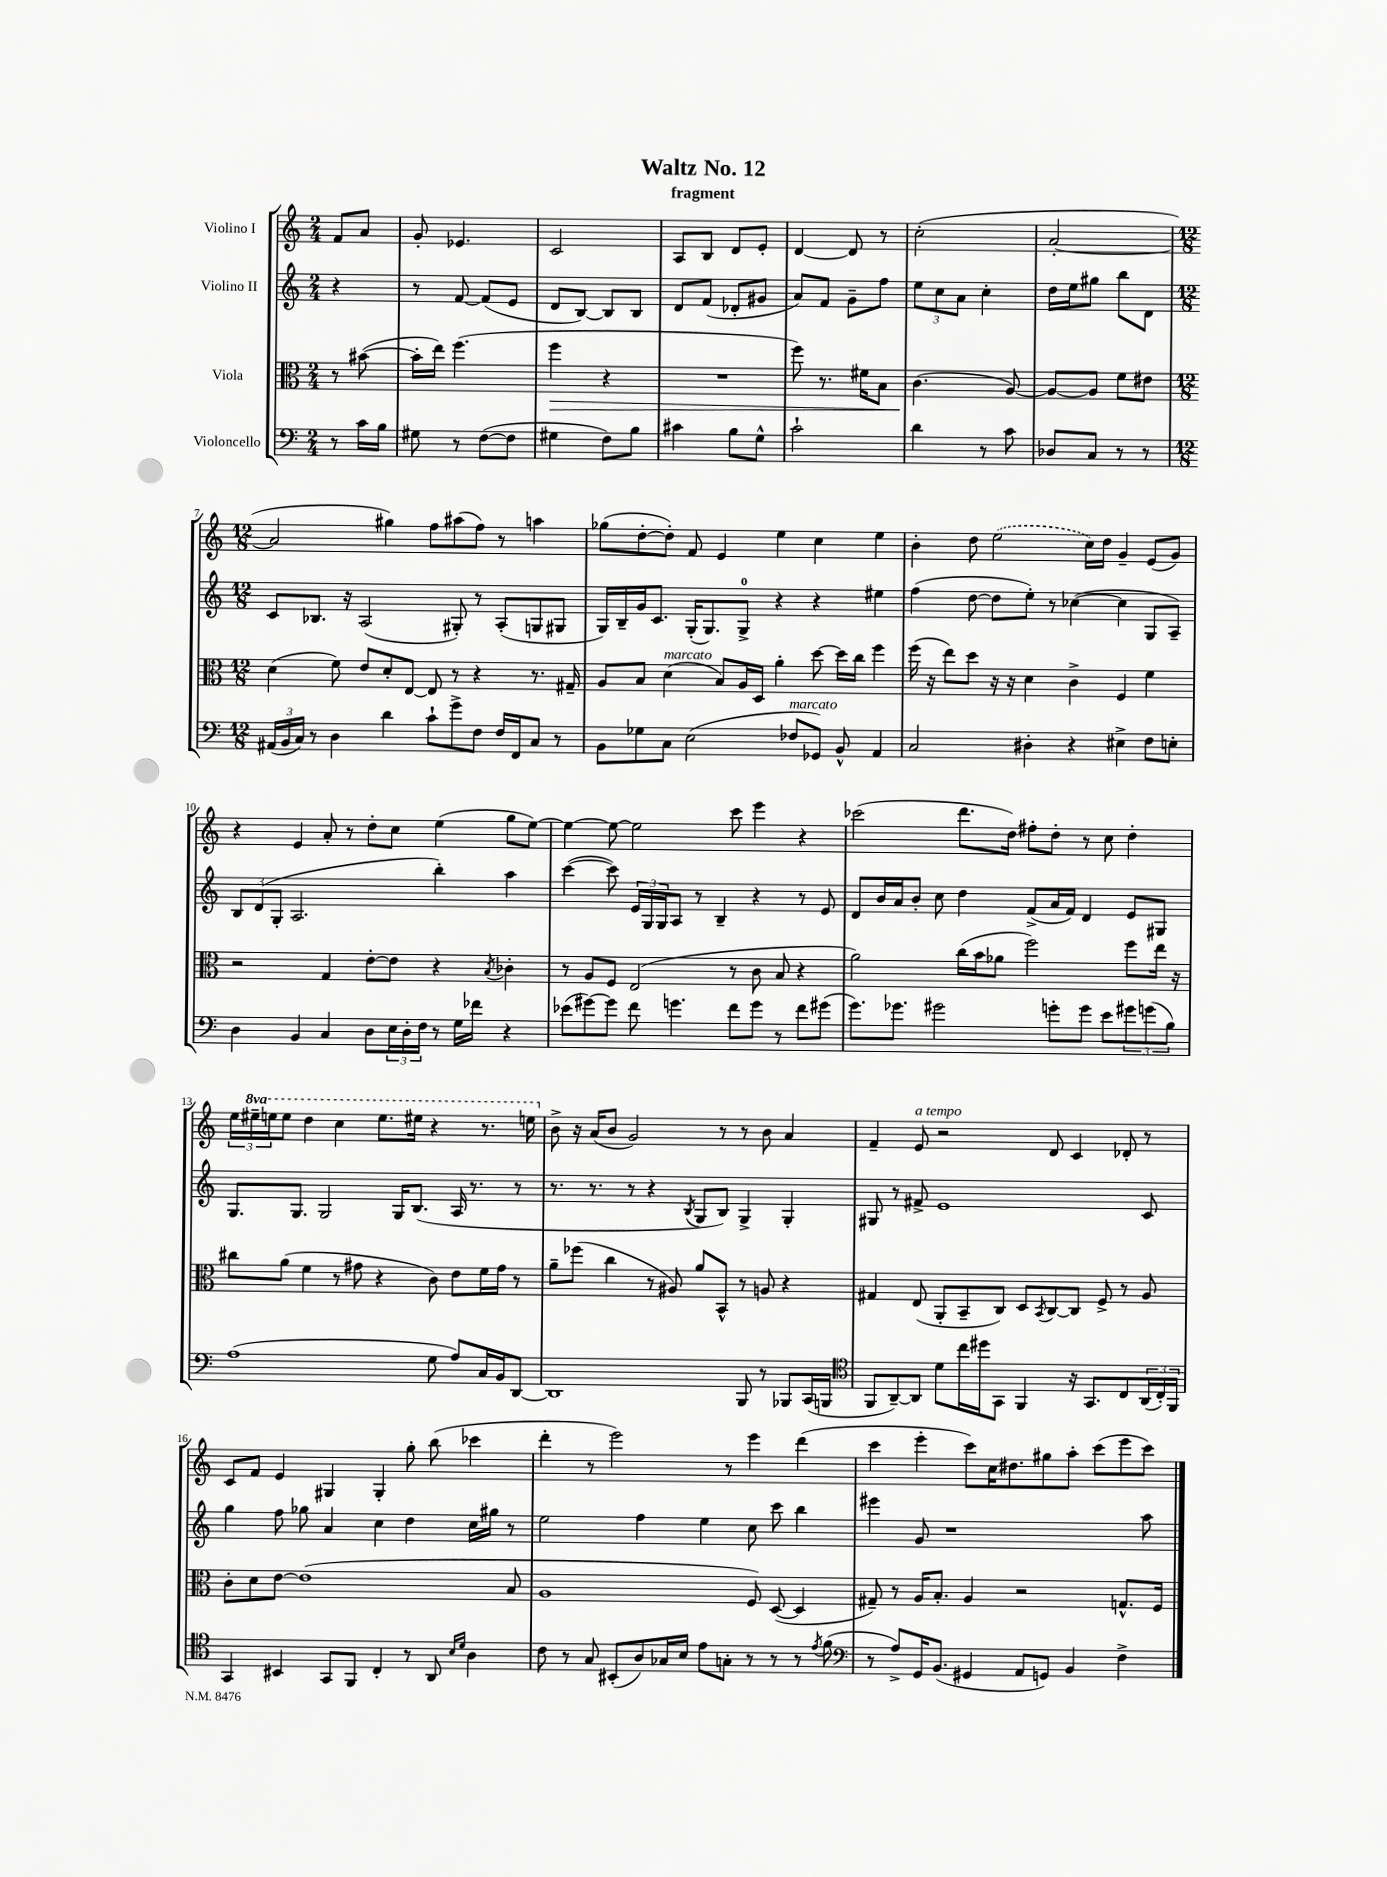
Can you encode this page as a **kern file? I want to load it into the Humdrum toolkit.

**kern	**kern	**kern	**kern
*staff4	*staff3	*staff2	*staff1
*clefF4	*clefC3	*clefG2	*clefG2
*k[]	*k[]	*k[]	*k[]
*M2/4	*M2/4	*M2/4	*M2/4
8r	8r	4r	8f
16c	([8b#	.	8a
16B	.	.	.
=	=	=	=
8G#	16b#']	8r	8g'
.	16ee)	.	.
8r	(4.ff	[8f	4.e-
([8F	.	(8f]	.
8F]	.	8e	.
=	=	=	=
4G#	4ff	8d	2c
.	.	[8B)	.
8F)	4r	8B]	.
8B	.	8B	.
=	=	=	=
4c#	2r	8d	8A
.	.	(8f	8B
8B	.	8d-'	8d
8G^^	.	8g#	8e'
=	=	=	=
2c`	8ff)	8a)	[4d
.	8.r	8f	.
.	.	8g~	8d]
.	16f#	.	.
.	8B	8ff	8r
=	=	=	=
4d	(4.c	12ee	(2cc'
.	.	12cc	.
.	.	12a	.
8r	.	4cc'	.
8c	[8A)	.	.
=	=	=	=
8D-	8A_	16dd	[2a'
.	.	16ee	.
8C	8A]	8gg#	.
8r	8f	8bb	.
8r	8e#	8d	.
=	=	=	=
*M12/8	*M12/8	*M12/8	*M12/8
(24AA#	(4d	8c	2a]
24BB	.	.	.
24C)	.	.	.
8r	.	8.B-	.
4D	8f)	.	.
.	.	16r	.
.	8e	(2A	.
4d	8d'	.	4gg#)
.	[8E	.	.
8c`	8E]	.	8ff
8g^	8r	8G#')	(8aa#
8F	4r	8r	8ff)
16F	.	(8A'	8r
16FF	.	.	.
8C	8.r	8G	4aa
8r	.	8G#	.
.	16G#~	.	.
=	=	=	=
8BB	8A	16G)	(8gg-
.	.	16B~	.
8G-	8B	16g	[8dd'
.	.	8.c	.
8C	(4d	.	8dd'])
(2E	.	(16G'	8f
.	.	8.G)	.
.	8B)	.	4e
.	16A	8G^	.
.	16D	.	.
.	4a'	4r	4ee
8F-	.	.	.
8GG-)	[8dd	4r	4cc
8BB^^	16dd]	.	.
.	16cc	.	.
4AA	4ff	4ee#	4ee
=	=	=	=
2C	(16ff	(4ff	4b'
.	16r	.	.
.	8ee)	.	.
.	8dd	[8dd	8dd
.	16r	8dd]	(2ee
.	16r	.	.
4D#'	4d	8ee')	.
.	.	8r	.
4r	4c^	([4cc-	.
.	.	.	16cc)
.	.	.	16dd
4E#^	4F	4cc-]	4g~
8F	4f	8G	(8e
8E'	.	8A~)	8g)
=	=	=	=
4D	2r	12B	4r
.	.	(12d	.
.	.	12G'	.
4BB	.	2.A	4e
4C	4G	.	8a'
.	.	.	8r
8D	[8e'	.	8dd'
24E	8e]	.	8cc
24D'	.	.	.
24F	.	.	.
8r	4r	4bb')	(4ee
16G	.	.	.
16f-	.	.	.
.	8qB	.	.
4r	4c-'	4aa	8gg
.	.	.	[8ee)
=	=	=	=
(8e-	8r	([4ccc	4ee_
[8g#)	8A	.	.
8g#]	8F	8ccc])	8ee_
8f	(2E	24e	2ee]
.	.	24G	.
.	.	24G	.
4.g	.	8A	.
.	.	8r	.
.	.	4B~	.
8f	8r	.	8ccc
8g	8c	4r	4eee
8r	8B	.	.
8f	4r	8r	4r
(8g#	.	8e	.
=	=	=	=
8.g)	2a)	8d	(2ccc-
.	.	16b	.
8.g-	.	16a	.
.	.	8b'	.
2g#	.	8cc	.
.	(16cc	4dd	8.ddd
.	16b	.	.
.	8a-	.	.
.	.	.	16dd)
.	2ff)	(8f^	8ff#'
8g'	.	16a	8dd'
.	.	16f)	.
8g	.	4d	8r
8e	.	.	8cc
12g#	8ff	8e	4dd'
(12g	.	.	.
.	16ee	8G#	.
12B)	.	.	.
.	16r	.	.
=	=	=	=
(1A	8cc#	8.G	24ee
.	.	.	24eee#~
.	.	.	24eee
.	(8a	.	8eee
.	.	8.G	.
.	4f	.	4ddd
.	.	2G	.
.	8r	.	4ccc
.	8g#	.	.
.	4r	.	8.eee
.	.	16G	.
.	.	(8.B	16eee#
8G	8c)	.	4r
8A)	8e	16A	.
.	.	8.r	.
16C	16f	.	8.r
16BB	16g#	.	.
[8DD	8r	8r	.
.	.	.	16eee
=	=	=	=
1DD]	8a~	8.r	8b^
.	(8ff-	.	16r
.	.	8.r	(16a
.	4cc	.	8b
.	.	8r	2g)
.	8r	4r	.
.	8A#)	.	.
.	.	8qB	.
.	8a	8G	.
.	8BB^^	8B)	8r
8BBB	8r	4G^	8r
8r	8A	.	8b
8BBB-	4r	4G'	4a
(16CC	.	.	.
16BBB	.	.	.
=	=	=	=
*clefC4	*	*	*
8FF	4G#	8G#	4f~
[8AA~)	.	8r	.
8AA]	(8E	8f#^	8e
8d	8AA'	1e	2r
16cc	8BB~	.	.
16dd#	.	.	.
8GG	8C)	.	.
4FF	8D	.	.
.	8qBB	.	.
.	[8C	.	8d
16r	8C]	.	4c
8.GG	.	.	.
.	8F^	.	.
8C	8r	.	8d-'
(24AA	8A	8c	8r
24C')	.	.	.
24FF	.	.	.
=	=	=	=
4GG	8c'	4gg	8c
.	8d	.	8f
4BB#	[8e	8ff	4e
.	(1e]	8gg-	.
8GG	.	4a	4G#
8FF	.	.	.
4C'	.	4cc	4G#'
8r	.	4dd	8gg'
8AA	.	.	(8bb
16qqB	.	.	.
16qqd	.	.	.
4A	.	16cc	4ccc-
.	.	16gg#	.
.	8B	8r	.
=	=	=	=
8c	1A	2ee	4ddd'
8r	.	.	.
8G	.	.	8r
(8BB#'	.	.	2eee)
8A)	.	4ff	.
16G-	.	.	.
16B	.	.	.
8e	.	4ee	.
8G'	.	.	8r
8r	8F)	8cc	4eee
8r	([8D	8ccc	.
8r	4D]	4bb	(4ddd
8qe	.	.	.
(8f	.	.	.
=	=	=	=
*clefF4	*	*	*
8r	8G#~)	4eee#	4ccc
8A^)	8r	.	.
16GG	16A	8g	4eee'
(8.BB	8.B'	.	.
.	.	1r	.
4GG#	4A	.	8ccc)
.	.	.	16cc
.	.	.	8.dd#
8AA	2r	.	.
8GG)	.	.	8gg#
4BB	.	.	8aa'
.	.	.	(8ccc
4F^	8.G^^	.	8eee
.	.	8aa	8ccc)
.	16F	.	.
==	==	==	==
*-	*-	*-	*-
